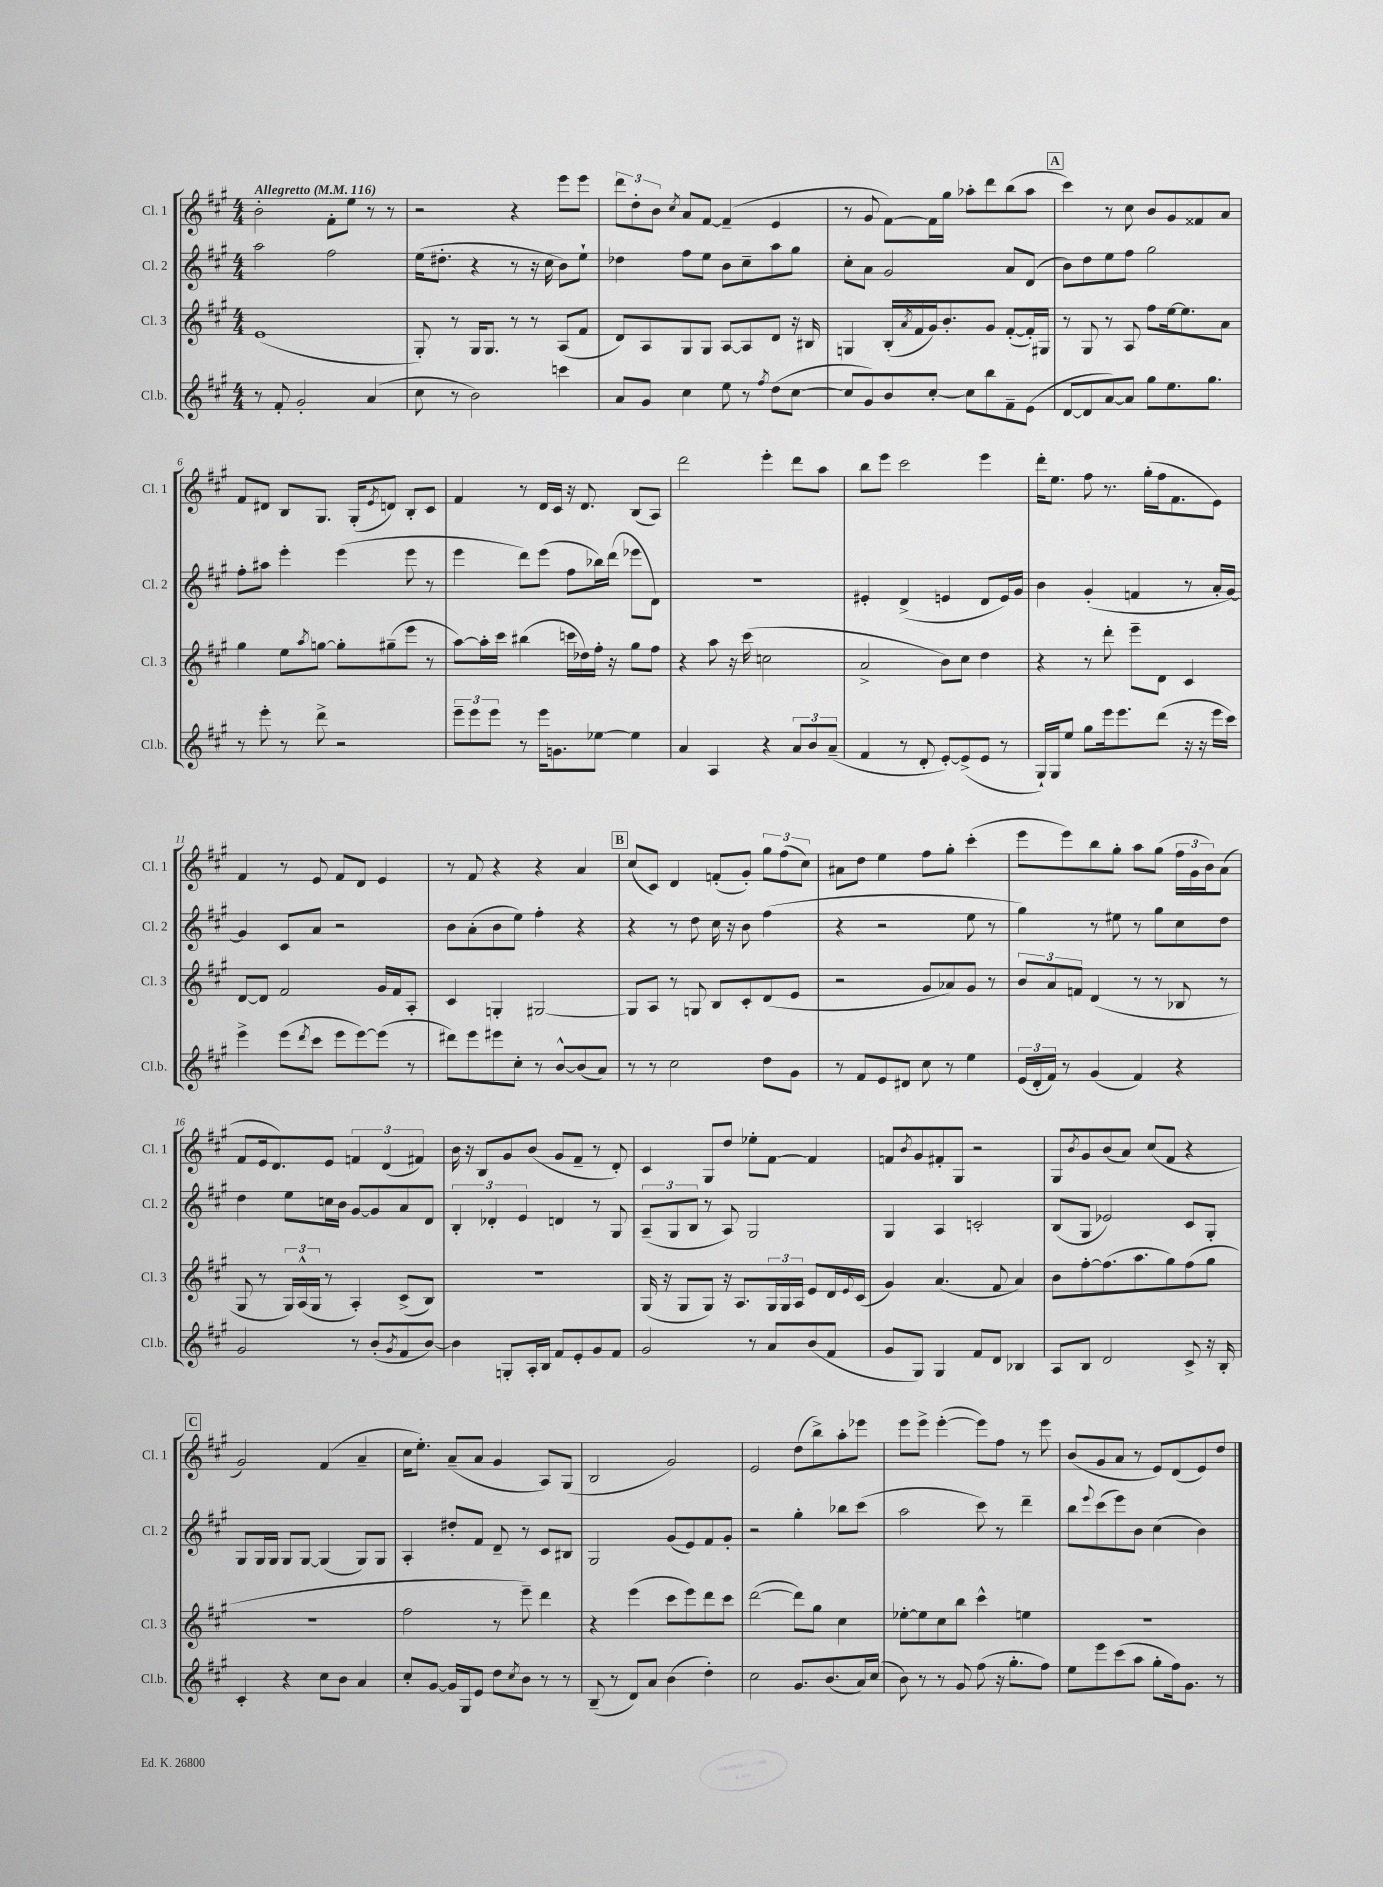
<<
\new StaffGroup <<
\new Staff = "s0" \with { instrumentName = "Cl. 1" shortInstrumentName = "Cl. 1" } {
    \clef treble \key a \major \numericTimeSignature \time 4/4 \tempo "Allegretto" 4 = 116
    b'2-. fis'8-. e''8 r8 r8 |
    r2 r4 e'''8 e'''8 |
    \tuplet 3/2 { d'''8 d''8-. b'8 } \acciaccatura { cis''8 } a'8 fis'8~ fis'4--( e'4 |
    r8 gis'8 fis'8~) fis'16 gis''16 aes''8-. d'''8 b''8( aes''8 |
    \mark \markup { \box "A" } cis'''4) r8 cis''8 b'8 gis'8 fisis'8 a'8 |
    fis'8 dis'8 b8 gis8. gis16-.( \acciaccatura { e'8 } d'8) b8-. cis'8 |
    fis'4 r8 d'16 cis'16 r16 d'8. b8( a8) |
    d'''2 e'''4-. d'''8 a''8 |
    b''8 e'''8 cis'''2 e'''4 |
    d'''16-. e''8. fis''8 r8. gis''16-.( fis''16 fis'8. e'8) |
    fis'4 r8 e'8 fis'8 d'8 e'4 |
    r8 fis'8 r4 r4 a'4 |
    \mark \markup { \box "B" } cis''8( cis'8) d'4 f'8-.( gis'8-.) \tuplet 3/2 { gis''8 fis''8( cis''8) } |
    ais'8 d''8 e''4 fis''8 gis''8-. cis'''4-.( |
    e'''8 e'''8) b''8 gis''8-. a''8 gis''8( \tuplet 3/2 { fis''16 gis'16 b'16) } a'8( |
    fis'8 e'16 d'8.) e'8 \tuplet 3/2 { f'4 d'4( fis'4) } |
    b'16 r16 b8 gis'8 b'8( gis'8 fis'8-- r8 d'8-.) |
    cis'4 gis8 d''8 ees''8-. fis'8~ fis'4 |
    f'8 \acciaccatura { b'8 } gis'8 fis'8-. gis8 r2 |
    gis8 \acciaccatura { b'8 } gis'8 b'8( a'8) cis''8( fis'8 r4 |
    \mark \markup { \box "C" } gis'2) fis'4( a'4-- |
    cis''16 e''8.-.) a'8--( a'8 gis'4 a8) gis8( |
    b2 gis'2) |
    e'2 d''8( b''8->) a''8-. ees'''8 |
    e'''8 e'''8-> e'''4~-.( e'''8) fis''8 r8 e'''8 |
    b'8( gis'8 a'8 r8 e'8) d'8( e'8) d''8 \bar "|." |
}
\new Staff = "s1" \with { instrumentName = "Cl. 2" shortInstrumentName = "Cl. 2" } {
    \clef treble \key a \major \numericTimeSignature \time 4/4
    a''2 fis''2 |
    e''16( dis''8.-. r4 r8 r16 cis''16 b'8) e''8-! |
    des''4 fis''8 e''8 b'8 cis''8-- a''8 gis''8 |
    cis''8-. a'8 gis'2 a'8 d'8( |
    \mark \markup { \box "A" } b'8) d''8 e''8 fis''8 gis''2 |
    fis''8-. ais''8 e'''4-. e'''4( e'''8 r8 |
    e'''4 d'''8) e'''8( fis''8 bes''16) d'''16( ees'''8 d'8) |
    R1 |
    eis'4-. d'4->( e'4 d'8 e'16) gis'16 |
    b'4 gis'4-.( f'4 r8 a'16-. gis'16~) |
    gis'4 cis'8 a'8 r2 |
    b'8 a'8-.( b'8 e''8) fis''4-. r4 |
    \mark \markup { \box "B" } r4 r8 d''8 cis''16 r16 b'8 fis''4( |
    r4 r2 e''8 r8 |
    gis''4) r8 eis''8 r8 gis''8 cis''8 d''8 |
    d''4 e''8 c''16 b'16 gis'8~ gis'8 a'8 d'8 |
    \tuplet 3/2 { b4-. des'4-. e'4 } d'4 r8 gis8 |
    \tuplet 3/2 { a8--( gis8 b8 } r8 a8) gis2 |
    gis4 a4 c'2-. |
    b8( gis8 ees'2) cis'8 gis8-. |
    \mark \markup { \box "C" } gis8 gis16 gis16 gis8 gis8~ gis4( gis8) gis8 |
    a4-. dis''8-. fis'8 d'8-- r8 cis'8 bis8 |
    gis2 gis'8( e'8) fis'8 gis'8-. |
    r2 gis''4-. bes''8 cis'''8( |
    a''2 cis'''8) r8 d'''4-- |
    b''8 \appoggiatura { e'''8 } cis'''8( e'''8) b'8 cis''4( b'4) \bar "|." |
}
\new Staff = "s2" \with { instrumentName = "Cl. 3" shortInstrumentName = "Cl. 3" } {
    \clef treble \key a \major \numericTimeSignature \time 4/4
    e'1( |
    gis8-.) r8 gis16 gis8. r8 r8 a8( fis'8 |
    d'8) a8 gis8 gis8 a8~ a8 d'8 r16 bis16 |
    g4 b16-.( \acciaccatura { a'8 } fis'16 gis'16) b'8.-. gis'8 fis'8~-.( fis'16-.) gis16 |
    \mark \markup { \box "A" } r8 gis8 r8 a8 fis''8 e''16~ e''8. a'8 |
    gis''4 e''8 \acciaccatura { a''8 } g''8~ g''8-. gis''8--( e'''8 r8 |
    a''8~) a''16-. cis'''16 bis''4( c'''16 des''16) fis''16-. r16 gis''8 fis''8 |
    r4 a''8 r16 cis'''16( c''2 |
    a'2-> b'8) cis''8 d''4 |
    r4 r8 d'''8-. e'''8-- d'8 cis'4 |
    d'8~ d'8 fis'2 gis'16 fis'16 a8-. |
    cis'4 g4-. gis2~ |
    \mark \markup { \box "B" } gis8 a8 r8 g8 b8 cis'8-. d'8( e'8 |
    r2 gis'8 aes'8) gis'8 r8 |
    \tuplet 3/2 { b'8 a'8 f'8 } d'4( r8 r8 bes8 r8 |
    gis8 r8 \tuplet 3/2 { gis16) a16-^( gis16 } r8 a4-.) cis'8->( b8) |
    r1 |
    gis16( r16 gis8 gis8) r16 a8. \tuplet 3/2 { gis16 gis16 a16 } e'8 d'16 \appoggiatura { e'8 } cis'16( |
    gis'4) a'4.( fis'8 a'4) |
    b'8 fis''8~-. fis''8.( a''8. gis''8) fis''8( gis''8 |
    \mark \markup { \box "C" } R1 |
    fis''2 r8 e'''8--) d'''4 |
    r4 e'''4( cis'''8 e'''8) d'''8 cis'''8 |
    d'''2~( d'''8) gis''8 cis''4 |
    ees''8~-. ees''8 cis''8 b''8 cis'''4-^ e''4 |
    R1 \bar "|." |
}
\new Staff = "s3" \with { instrumentName = "Cl.b." shortInstrumentName = "Cl.b." } {
    \clef treble \key a \major \numericTimeSignature \time 4/4
    r8 fis'8-. gis'2-. a'4( |
    cis''8 r8 b'2) c'''4 |
    a'8 gis'8 cis''4 e''8 r8 \acciaccatura { fis''8 } d''8( cis''8~ |
    cis''8 gis'8) b'8 cis''8~-. cis''8 b''8 fis'8-- e'8( |
    \mark \markup { \box "A" } d'8~ d'8 a'8~) a'8 gis''8 e''8. gis''8. |
    r8 e'''8-. r8 d'''8-> r2 |
    \tuplet 3/2 { e'''8-- e'''8 e'''8 } r8 e'''16 g'8. ees''8~ ees''4 |
    a'4 a4 r4 \tuplet 3/2 { a'8 b'8 a'8--( } |
    fis'4 r8 d'8-. e'8~-.) e'8->( e'8 r8 |
    gis16-!) gis16 e''8 gis''8 e'''16 e'''8. d'''8( r16 r16 e'''16 cis'''16) |
    e'''4-> e'''8( \acciaccatura { d'''8 } cis'''8 e'''8 e'''8~) e'''8( r8 |
    dis'''8) e'''8 eis'''8 cis''8-. r8 b'8~-^ b'8( a'8) |
    \mark \markup { \box "B" } r8 r8 cis''2 d''8 gis'8 |
    r8 fis'8 e'8 dis'8 cis''8 r8 e''4 |
    \tuplet 3/2 { e'16( d'16-. fis'16) } r8 gis'4( fis'4) r4 |
    gis'2 r8 b'8-.( \acciaccatura { gis'8 } fis'8 b'8~) |
    b'4 g8-. a16-. b16 fis'8 e'8-. gis'8 fis'8 |
    gis'2 r8 a'8 b'8( fis'8 |
    gis'8 gis8) gis4 fis'8 d'8 bes4 |
    a8 b8 d'2 cis'8-> r16 b16-. |
    \mark \markup { \box "C" } cis'4-. r4 cis''8 b'8 a'4 |
    cis''8-. gis'8~ gis'16 gis16 e'8 d''8 \acciaccatura { cis''8 } b'8 r8 r8 |
    b8--( r8 d'8) a'8 b'4( d''4-.) |
    cis''2 gis'8. b'8.( a'16) cis''16( |
    b'8) r8 r8 gis'8 fis''8( r16 gis''8.-. fis''8) |
    e''8 e'''8 cis'''8( a''8 gis''8-. fis''16) gis'8. r8 \bar "|." |
}
>>
>>
